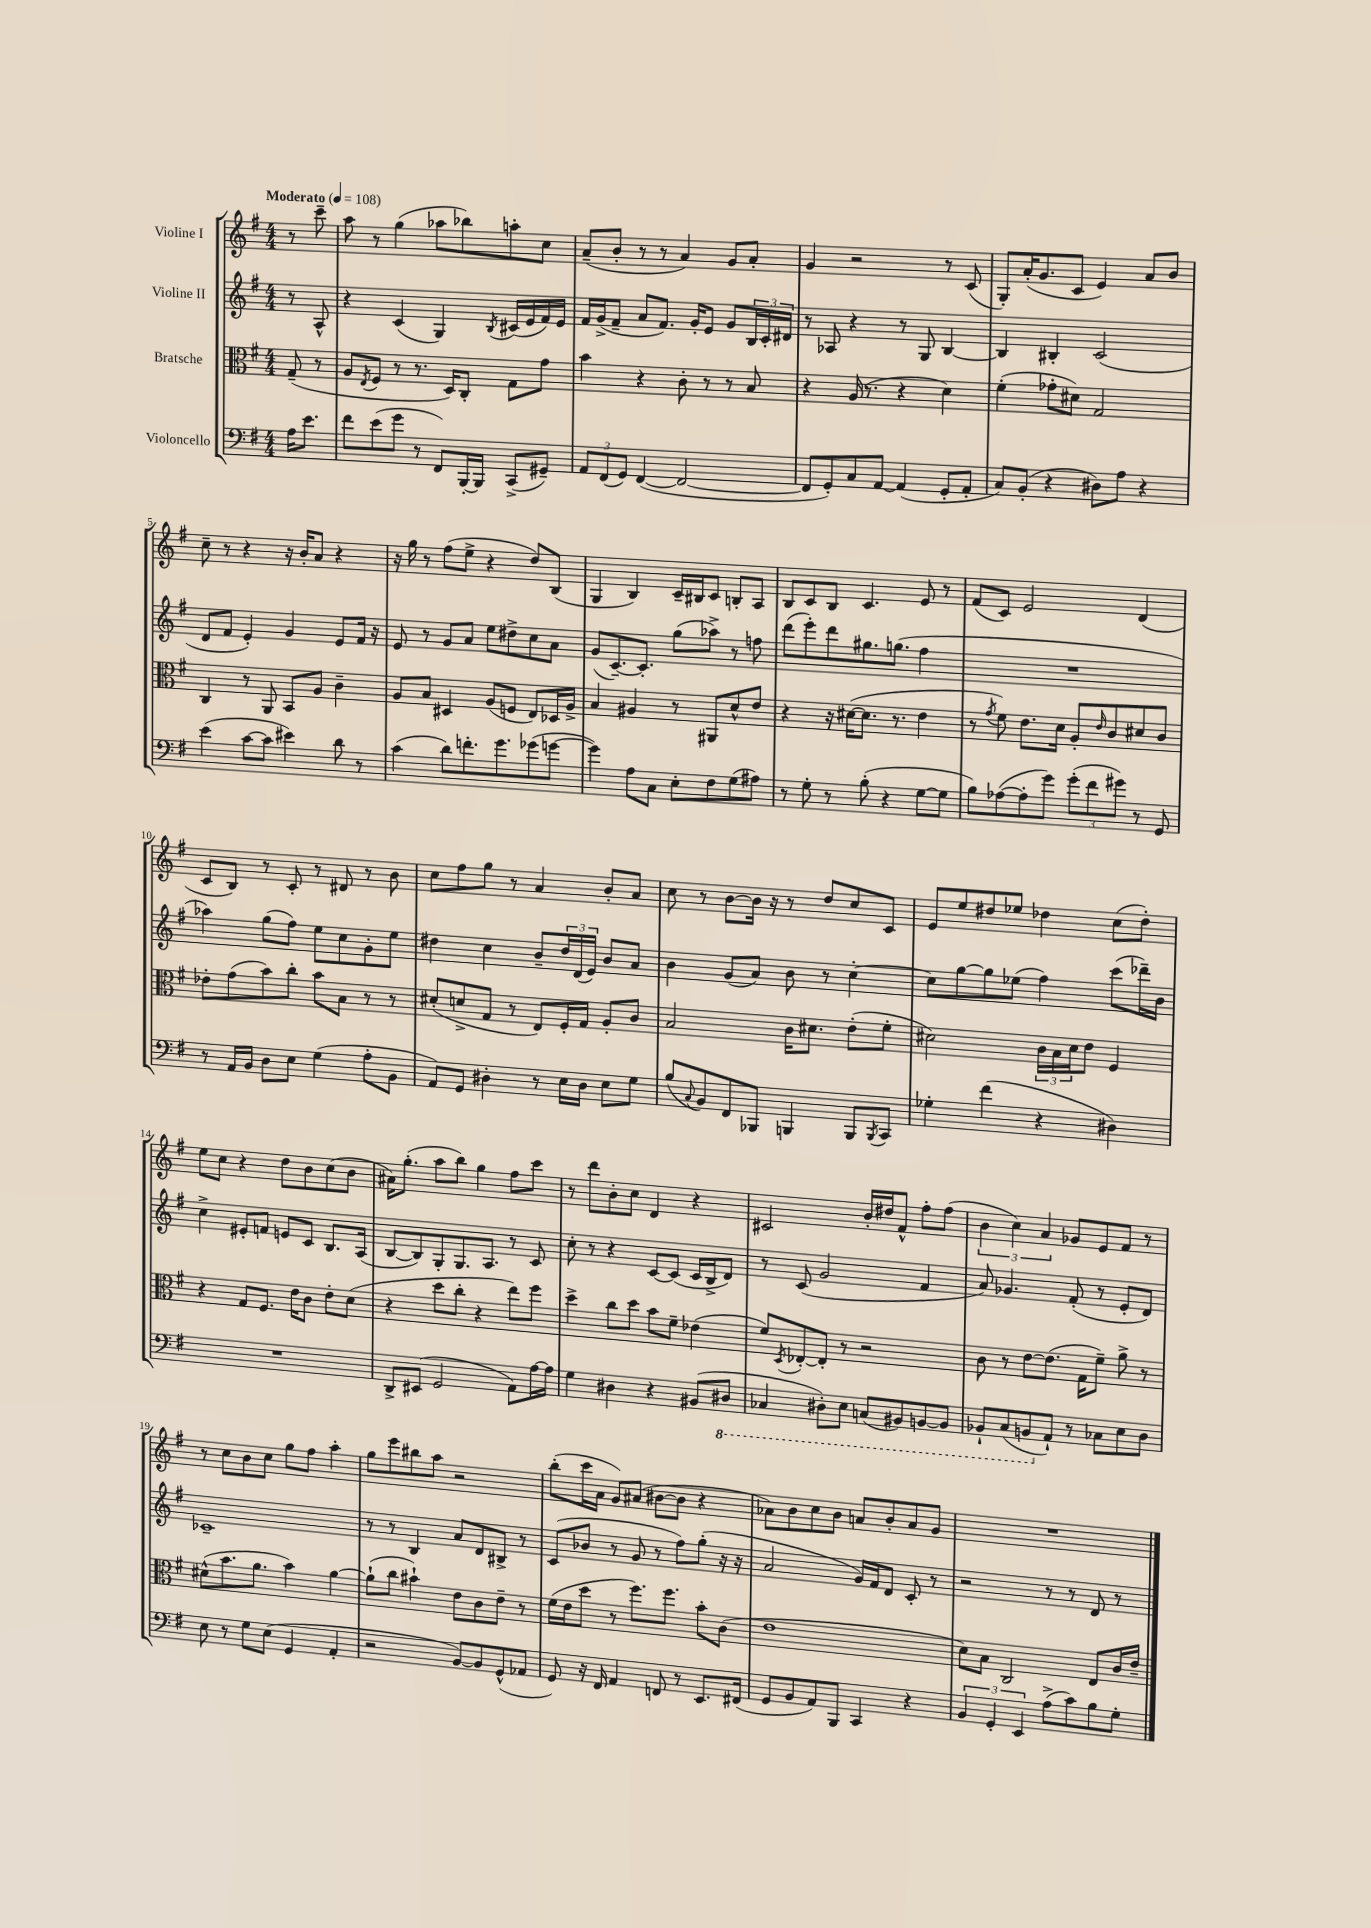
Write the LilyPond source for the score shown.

<<
\new StaffGroup <<
\new Staff = "s0" \with { instrumentName = "Violine I" } {
    \clef treble \key g \major \numericTimeSignature \time 4/4 \partial 4 \tempo "Moderato" 4 = 108
    r8 c'''8-- |
    a''8 r8 g''4( aes''8 bes''8) a''8-. c''8 |
    a'8--( b'8-. r8 r8 a'4) g'8 a'8-. |
    g'4 r2 r8 c'8( |
    g8-.) a'16-.( g'8. c'8 e'4) a'8 b'8 |
    c''8-- r8 r4 r16 b'16-. a'8 r4 |
    r16 g''16 r8 fis''8( e''8-> r4 d''8) b8( |
    g4 b4) c'16-- bis16 c'8 b8-. a8 |
    b8 c'8 b8 c'4. e'8 r8 |
    fis'8( c'8) e'2 d'4( |
    c'8 b8) r8 c'8-. r8 dis'8 r8 b'8 |
    c''8 fis''8 g''8 r8 a'4 b'8-. a'8 |
    c''8 r8 b'8~ b'16 r16 r8 d''8 c''8 c'8 |
    e'8 e''8 dis''8 ees''8 des''4 c''8( des''8-.) |
    e''8 c''8 r4 d''8 b'8 c''8( b'8 |
    ais'16) g''8.-.( a''8 b''8) g''4 fis''8 c'''8 |
    r8 d'''8 b'8-. c''8 d'4 r4 |
    cis'2 b'16-. dis''16 fis'8-^ fis''8-. fis''8( |
    \tuplet 3/2 { b'4 c''4) a'4 } ges'8 e'8 fis'8 r8 |
    r8 c''8 b'8 c''8 g''8 fis''8 a''4-. |
    g''8 e'''8 bis''8 a''8 r2 |
    b''8-.( c'''16 a'16 g'8) ais'8( bis'8~ bis'8 r4 |
    aes'8) b'8 c''8 b'8 a'8 b'8-. a'8 g'8 |
    R1 \bar "|." |
}
\new Staff = "s1" \with { instrumentName = "Violine II" } {
    \clef treble \key g \major \numericTimeSignature \time 4/4 \partial 4
    r8 a8-^ |
    r4 c'4( g4) \acciaccatura { b8 } cis'16( e'16 fis'16) e'16 |
    fis'16 g'16->( fis'8-- a'8 fis'8.) g'16-. e'8 g'8 \tuplet 3/2 { b16 c'16-. dis'16 } |
    r8 aes8 r4 r8 g8 b4~ |
    b4 bis4-. c'2( |
    d'8 fis'8 e'4-.) g'4 e'8 fis'16 r16 |
    e'8 r8 g'8 a'8 e''8 dis''8-> c''8 a'8 |
    g'8( c'8.~--) c'8.-. g''8( aes''8->) r8 f''8 |
    d'''8( e'''8-.) d'''8 gis''8. g''8.( fis''4 |
    R1 |
    aes''4) g''8( fis''8) e''8 c''8 g'8-. e''8 |
    dis''4 c''4 b'8-- \tuplet 3/2 { dis''16 d'16( e'16) } b'8 a'8 |
    b'4 g'8( a'8) b'8 r8 c''4~-. |
    c''8 g''8~ g''8 ees''8( fis''4) c'''8( des'''16--) b'16 |
    c''4-> eis'8-. f'8 e'8 c'8 b8. a16( |
    b8~ b8) g8-. g8. a8. r8 c'8 |
    c''8-. r8 r4 c'8~ c'8( c'16 b16-> d'8) |
    r8 c'8( g'2 fis'4 |
    a'8) ges'4. fis'8-.( r8 e'8-. d'8) |
    ces'1-- |
    r8 r8 b4 a'8 d'8 bis8-> r8 |
    c'8( bes'8 r8 g'8 r8 fis''8) g''8-.( r16 r16 |
    a'2 g'16) fis'16 d'8 c'8-. r8 |
    r2 r8 r8 d'8 r8 \bar "|." |
}
\new Staff = "s2" \with { instrumentName = "Bratsche" } {
    \clef alto \key g \major \numericTimeSignature \time 4/4 \partial 4
    g8--( r8 |
    a8 \acciaccatura { e8 } fis8 r8 r8. d16) c8-. g8 g'8 |
    b'4 r4 c'8-. r8 r8 b8 |
    r4 a16( r8. r4 d'4) |
    fis'4-.( ges'8-. dis'8) g2 |
    c4 r8 a,8 b,8 a8 c'4-- |
    a8 b8 dis4 a8( f8 e8) des16 a16-> |
    b4 ais4 r8 ais,8 d'8-^ e'8 |
    r4 r16 dis'16~( dis'8. r8. e'4 |
    r8 \acciaccatura { g'8 } fis'8) e'8. d'16 a8-. \grace { e'16 } c'8 dis'8 c'8 |
    ees'8-. g'8( b'8) c''8-. b'8 b8 r8 r8 |
    dis'8-.( d'8-> g8 r8 e8) fis16-. g16 a8-. c'8 |
    b2 c'16 dis'8. e'8-.( fis'8-. |
    dis'2) \tuplet 3/2 { c'16 b16 dis'16 } e'8 fis4 |
    r4 g8 fis8. e'16 c'8 e'8-. d'8( |
    r4 d''8 c''8-. r4 e''8) fis''8 |
    d''4-> c''8 d''8 b'8 fis'8-- ees'4( |
    fis'8) \acciaccatura { d8 } ees8~-. ees8-. r8 r2 |
    c'8 r8 e'8~ e'8.( g16 fis'8--) a'8-> r8 |
    dis'8-^( b'8. a'8. b'4) a'4~ |
    a'8-!( c''8 bis'4-!) e'8 c'8 e'8-- r8 |
    fis'16( e'16 d''8 r8 fis''8.) fis''8. b'8-. c'8( |
    e'1 |
    d'8) b8 c2 e8 c'16 e'16-- \bar "|." |
}
\new Staff = "s3" \with { instrumentName = "Violoncello" } {
    \clef bass \key g \major \numericTimeSignature \time 4/4 \partial 4
    a16 e'8. |
    fis'8 e'8( g'8 r8 fis,8) b,,16~-. b,,16 c,8->( gis,8--) |
    \tuplet 3/2 { a,8 fis,8( g,8) } fis,4~( fis,2~ |
    fis,8 g,8-.) c8 a,8~ a,4( g,8-. a,8-. |
    c8) b,8-.( r4 dis8) a8 r4 |
    e'4( c'8~ c'8 eis'4) d'8 r8 |
    c'4( d'8) f'8.-. g'8. ges'8( g'8~ |
    g'4) a8 c8 e8-. fis8 g8( ais8) |
    r8 g8-. r8 b8-.( r4 g8~ g8 |
    b8) aes8~( aes8-. g'8) \tuplet 3/2 { g'8-.( fis'8 gis'8) } r8 g,8 |
    r8 a,16 b,16 d8 e8 g4( a8-. b,8 |
    a,8) g,8 dis4-. r8 e16 dis16 e8 g8 |
    b8( \appoggiatura { c8 } b,8) fis,8 bes,,8 b,,4 b,,8 \acciaccatura { b,,8 } c,8 |
    ges4-. fis'4( r4 dis4) |
    R1 |
    d,8-> eis,8( g,2 a,8) a16~ a16 |
    g4 dis4 r4 bis,8( \ottava #-1 dis,8 |
    ces,4 dis,8-.) e,8 c,8( bis,,8) b,,8~ b,,8 |
    bes,,8-! c,8( b,,8 \ottava #0 a,8-!) r8 ces8 e8 d8 |
    e8 r8 g8 e8( g,4 a,4-. |
    r2 b,8~) b,8 g,8-^( aes,8 |
    g,8) r16 fis,16 a,4 f,8 r8 e,8. fis,16( |
    g,8 b,8 a,8) b,,8 c,4 r4 |
    \tuplet 3/2 { b,4 g,4-. e,4 } a8->( c'8) b8 g8-. \bar "|." |
}
>>
>>
